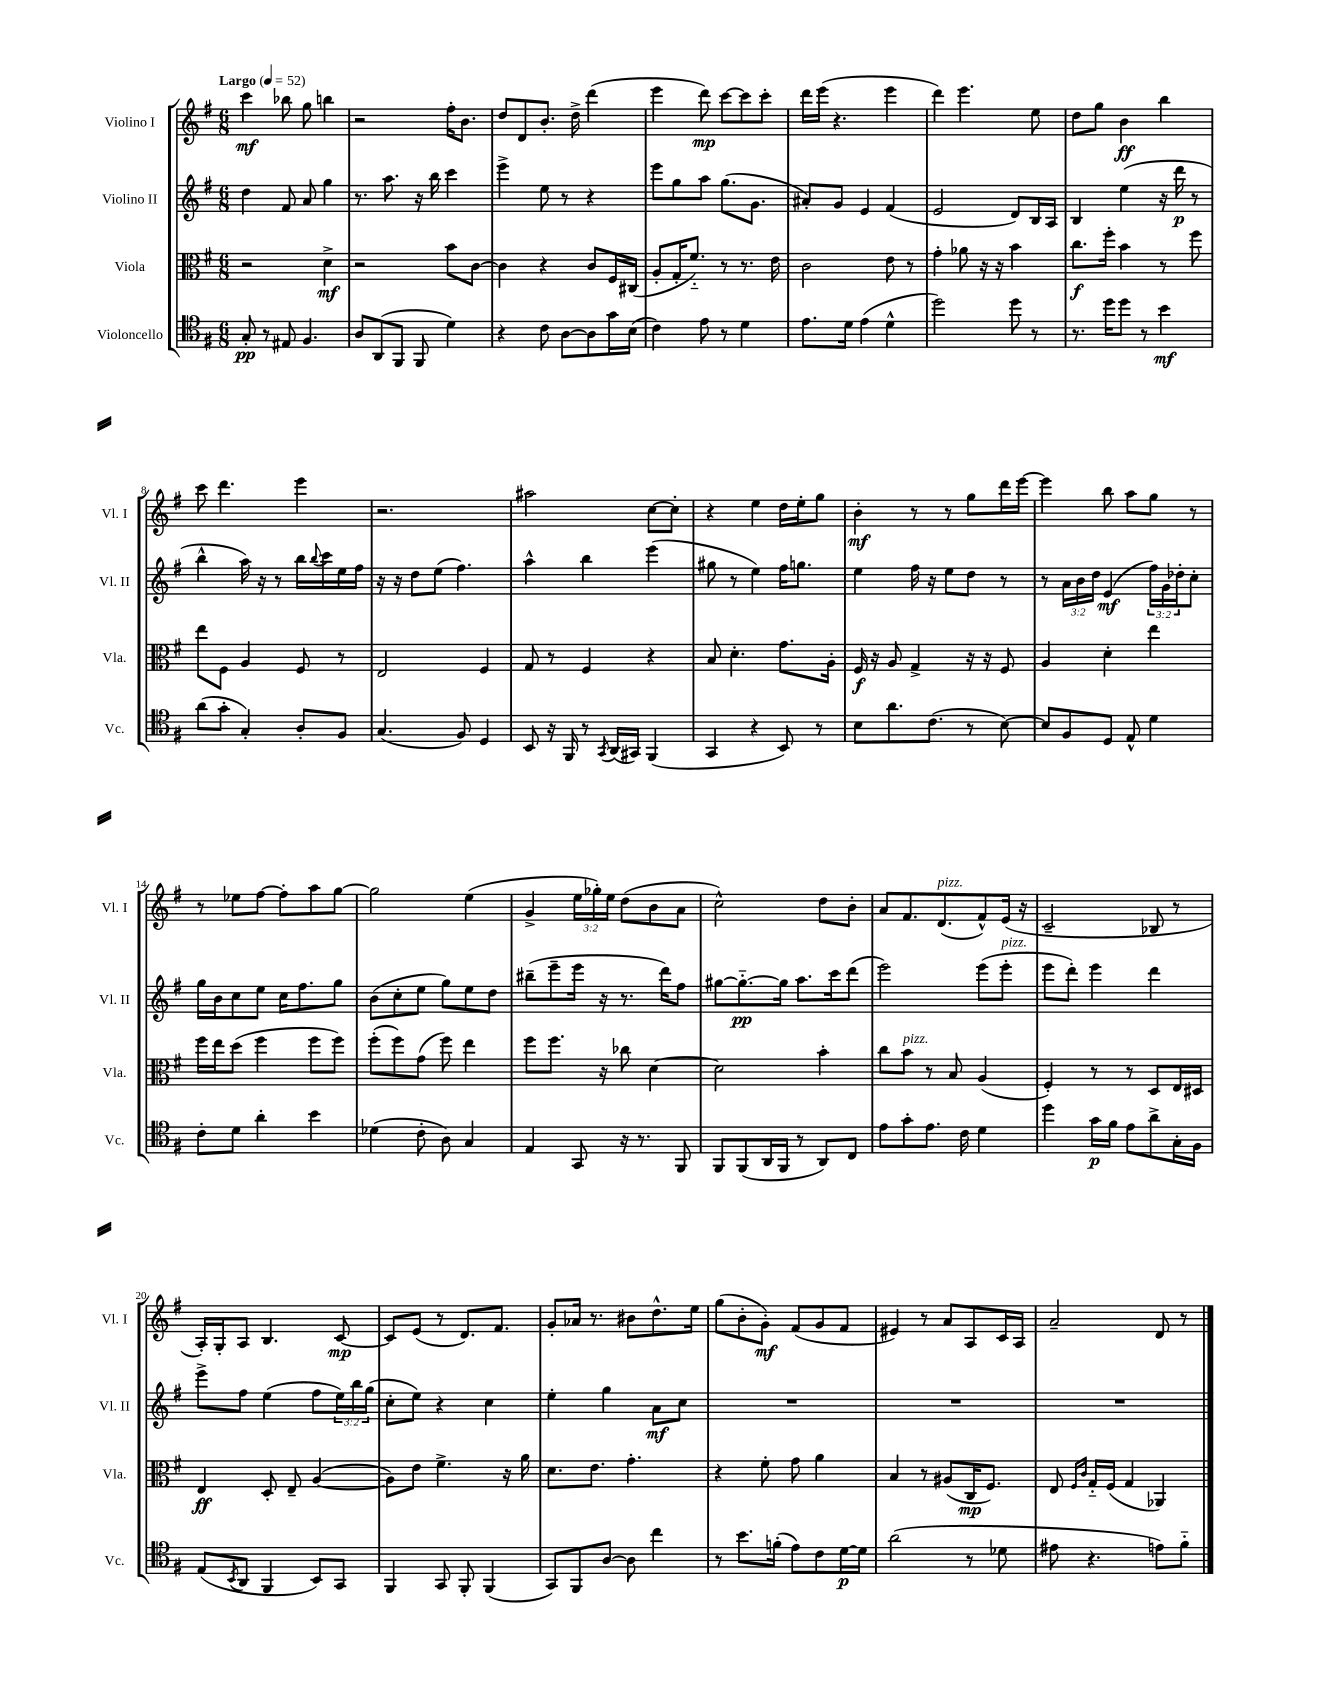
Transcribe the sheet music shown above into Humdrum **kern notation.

**kern	**dynam	**kern	**dynam	**kern	**dynam	**kern	**dynam
*part4	*part4	*part3	*part3	*part2	*part2	*part1	*part1
*staff4	*staff4	*staff3	*staff3	*staff2	*staff2	*staff1	*staff1
*I"Violoncello	*	*I"Viola	*	*I"Violino II	*	*I"Violino I	*
*I'Vc.	*	*I'Vla.	*	*I'Vl. II	*	*I'Vl. I	*
*clefC4	*	*clefC3	*	*clefG2	*	*clefG2	*
*k[f#]	*	*k[f#]	*	*k[f#]	*	*k[f#]	*
*M6/8	*	*M6/8	*	*M6/8	*	*M6/8	*
*MM52	*	*MM52	*	*MM52	*	*MM52	*
=1	=1	=1	=1	=1	=1	=1	=1
!	!	!	!	!	!	!LO:TX:a:B:t=Largo	!
8G'/	pp	2r	.	4dd\	.	4ccc\	mf
8r	.	.	.	.	.	.	.
8E#X/	.	.	.	8f#/	.	8bb-X\	.
4.F#/	.	.	.	8a/	.	8gg\	.
.	.	4d^\	mf	4gg\	.	4bbn\	.
=2	=2	=2	=2	=2	=2	=2	=2
8A/L	.	2r	.	8.r	.	2r	.
(8AA/	.	.	.	.	.	.	.
.	.	.	.	8.aa\	.	.	.
8FF#/J	.	.	.	.	.	.	.
8FF#/	.	.	.	16r	.	.	.
.	.	.	.	16bb\	.	.	.
4d\)	.	8b\L	.	4ccc\	.	16ff#'\KL	.
.	.	.	.	.	.	8.b\J	.
.	.	[8c\J	.	.	.	.	.
=3	=3	=3	=3	=3	=3	=3	=3
4r	.	4c\]	.	4eee^\	.	8dd/L	.
.	.	.	.	.	.	8d/	.
8c\	.	4r	.	8ee\	.	8.b'/J	.
[8A\L	.	.	.	8r	.	.	.
.	.	.	.	.	.	16dd^\	.
8A\]	.	8c/L	.	4r	.	(4ddd\	.
16g\L	.	16F#/L	.	.	.	.	.
(16B\JJ	.	(16C#X/JJ	.	.	.	.	.
=4	=4	=4	=4	=4	=4	=4	=4
4c\)	.	8A'/L	.	8eee\L	.	4eee\	.
.	.	16G'/K	.	8gg\	.	.	.
.	.	8.f#/J)	.	.	.	.	.
8e\	.	.	.	8aa\J	.	8ddd\)	mp
8r	.	8r	.	(8.gg\L	.	[8ccc\L	.
4d\	.	8.r	.	.	.	8ccc\]	.
.	.	.	.	8.g\J	.	.	.
.	.	.	.	.	.	8ccc'\J	.
.	.	16e\	.	.	.	.	.
=5	=5	=5	=5	=5	=5	=5	=5
8.e\L	.	2c\	.	8a#X'/L)	.	16ddd\LL	.
.	.	.	.	.	.	(16eee\JJ	.
.	.	.	.	8g/J	.	4.r	.
16d\Jk	.	.	.	.	.	.	.
(4e\	.	.	.	4e/	.	.	.
4d^^\	.	8e\	.	(4f#/	.	4eee\	.
.	.	8r	.	.	.	.	.
=6	=6	=6	=6	=6	=6	=6	=6
2dd\)	.	4g'\	.	2e/	.	4ddd\)	.
.	.	8a-X\	.	.	.	4.eee\	.
.	.	16r	.	.	.	.	.
.	.	16r	.	.	.	.	.
8dd\	.	4b\	.	8d/L)	.	.	.
8r	.	.	.	16B/L	.	8ee\	.
.	.	.	.	16A/JJ	.	.	.
=7	=7	=7	=7	=7	=7	=7	=7
8.r	.	8.cc\L	f	4B/	.	8dd\L	.
.	.	.	.	.	.	8gg\J	.
16dd\KL	.	16ff#'\Jk	.	.	.	.	.
8dd\J	.	4b\	.	(4ee\	.	4b\	ff
8r	.	.	.	.	.	.	.
4b\	mf	8r	.	16r	.	4bb\	.
.	.	.	.	16ddd\	p	.	.
.	.	8ff#\	.	8r	.	.	.
!!LO:LB:g=z
=8	=8	=8	=8	=8	=8	=8	=8
(8a\L	.	8ee\L	.	4bb^^\	.	8ccc\	.
8g'\J	.	8F#\J	.	.	.	4.ddd\	.
4G'/)	.	4A/	.	16aa\)	.	.	.
.	.	.	.	16r	.	.	.
.	.	.	.	8r	.	.	.
8A'/L	.	8F#/	.	16bb\LL	.	4eee\	.
.	.	.	.	8qqbb/	.	.	.
.	.	.	.	16ccc\	.	.	.
8F#/J	.	8r	.	16ee\	.	.	.
.	.	.	.	16ff#\JJ	.	.	.
=9	=9	=9	=9	=9	=9	=9	=9
(4.G/	.	2E/	.	16r	.	2.r	.
.	.	.	.	16r	.	.	.
.	.	.	.	8dd\L	.	.	.
.	.	.	.	(8ee\J	.	.	.
8F#/)	.	.	.	4.ff#\)	.	.	.
4D/	.	4F#/	.	.	.	.	.
=10	=10	=10	=10	=10	=10	=10	=10
8BB/	.	8G/	.	4aa^^\	.	2aa#X\	.
16r	.	8r	.	.	.	.	.
16FF#/	.	.	.	.	.	.	.
8r	.	4F#/	.	4bb\	.	.	.
8qGG/	.	.	.	.	.	.	.
(16AA/LL	.	.	.	.	.	.	.
16GG#X/JJ)	.	.	.	.	.	.	.
(4FF#/	.	4r	.	(4eee\	.	[8cc\L	.
.	.	.	.	.	.	8cc'\J]	.
=11	=11	=11	=11	=11	=11	=11	=11
4GG/	.	8B/	.	8gg#X\	.	4r	.
.	.	4.d'\	.	8r	.	.	.
4r	.	.	.	4ee\)	.	4ee\	.
8BB/)	.	8.g\L	.	16ff#\KL	.	16dd\LL	.
.	.	.	.	8.ggn\J	.	16ee'\J	.
8r	.	.	.	.	.	8gg\J	.
.	.	16A'\Jk	.	.	.	.	.
=12	=12	=12	=12	=12	=12	=12	=12
8B\L	.	16F#/	f	4ee\	.	4b'\	mf
.	.	16r	.	.	.	.	.
8.a\	.	8A/	.	.	.	.	.
.	.	4G^/	.	16ff#\	.	8r	.
(8.c\J	.	.	.	16r	.	.	.
.	.	.	.	8ee\L	.	8r	.
8r	.	16r	.	8dd\J	.	8gg\L	.
.	.	16r	.	.	.	.	.
[8B\)	.	8F#/	.	8r	.	16ddd\L	.
.	.	.	.	.	.	[16eee\JJ	.
=13	=13	=13	=13	=13	=13	=13	=13
8B/L]	.	4A/	.	8r	.	4eee\]	.
8F#/	.	.	.	24a\LL	.	.	.
.	.	.	.	24b\	.	.	.
.	.	.	.	24dd\JJ	.	.	.
8D/J	.	4d'\	.	(4e/	mf	8bb\	.
8E^^/	.	.	.	.	.	8aa\L	.
4d\	.	4ee\	.	24ff#\LL)	.	8gg\J	.
.	.	.	.	24g\	.	.	.
.	.	.	.	24dd-X'\J	.	.	.
.	.	.	.	8cc'\J	.	8r	.
!!LO:LB:g=z
=14	=14	=14	=14	=14	=14	=14	=14
8c'\L	.	16ff#\LL	.	16gg\LL	.	8r	.
.	.	16ee\J	.	16b\J	.	.	.
8d\J	.	(8dd\J	.	8cc\	.	8ee-X\L	.
4a'\	.	4ff#\	.	8ee\J	.	[8ff#\J	.
.	.	.	.	16cc\KL	.	8ff#'\L]	.
.	.	.	.	8.ff#\	.	.	.
4b\	.	8ff#\L	.	.	.	8aa\	.
.	.	8ff#\J)	.	8gg\J	.	[8gg\J	.
=15	=15	=15	=15	=15	=15	=15	=15
(4d-X\	.	(8ff#'\L	.	(8b\L	.	2gg\]	.
.	.	8ff#\)	.	8cc'\	.	.	.
8c'\	.	(8g\J	.	8ee\J	.	.	.
8A\)	.	8ff#\)	.	8gg\L)	.	.	.
4G/	.	4ee\	.	8ee\	.	(4ee\	.
.	.	.	.	8dd\J	.	.	.
=16	=16	=16	=16	=16	=16	=16	=16
4E/	.	8ff#\L	.	(8bb#X~\L	.	4g^/	.
.	.	8.ff#\J	.	8eee~\	.	.	.
8GG/	.	.	.	16eee\Jk	.	24ee\LL	.
.	.	.	.	.	.	24gg-X'\)	.
.	.	16r	.	16r	.	.	.
.	.	.	.	.	.	24ee\JJ	.
16r	.	8cc-X\	.	8.r	.	(8dd\L	.
8.r	.	.	.	.	.	.	.
.	.	[4d\	.	.	.	8b\	.
.	.	.	.	16ddd\KL)	.	.	.
8FF#/	.	.	.	8ff#\J	.	8a\J	.
=17	=17	=17	=17	=17	=17	=17	=17
8FF#/L	.	2d\]	.	[8gg#X\L	.	2cc^^\)	.
(8FF#/	.	.	.	8.gg#\_	pp	.	.
16AA/L	.	.	.	.	.	.	.
16FF#/JJ	.	.	.	16gg#\Jk]	.	.	.
8r	.	.	.	8.aa\L	.	.	.
8AA/L)	.	4b'\	.	.	.	8dd\L	.
.	.	.	.	16ccc\k	.	.	.
8C/J	.	.	.	(8ddd\J	.	8b'\J	.
=18	=18	=18	=18	=18	=18	=18	=18
8e\L	.	8cc\L	.	2eee\)	.	8a/L	.
!	!	!LO:TX:a:i:t=pizz.	!	!	!	!	!
8g'\	.	8b\J	.	.	.	8.f#/	.
8.e\J	.	8r	.	.	.	.	.
!	!	!	!	!	!	!LO:TX:a:i:t=pizz.	!
.	.	.	.	.	.	(8.d/	.
.	.	8B/	.	.	.	.	.
16c\	.	.	.	.	.	.	.
4d\	.	(4A/	.	(8eee\L	.	8f#^^/)	.
!	!	!	!	!LO:TX:a:i:t=pizz.	!	!	!
.	.	.	.	8eee'\J	.	(16e/Jk	.
.	.	.	.	.	.	16r	.
=19	=19	=19	=19	=19	=19	=19	=19
4dd\	.	4F#'/)	.	8eee\L	.	2c~/	.
.	.	.	.	8ddd'\J)	.	.	.
16g\LL	p	8r	.	4eee\	.	.	.
16f#\JJ	.	.	.	.	.	.	.
8e\L	.	8r	.	.	.	.	.
8a^\	.	8D/L	.	4ddd\	.	8B-X/	.
16G'\L	.	16E/L	.	.	.	8r	.
16F#\JJ	.	16D#X/JJ	.	.	.	.	.
!!LO:LB:g=z
=20	=20	=20	=20	=20	=20	=20	=20
(8E/L	.	4E/	ff	8eee^\L	.	16A'/LL)	.
.	.	.	.	.	.	16G'/J	.
8qBB/	.	.	.	.	.	.	.
8AA/J	.	.	.	8ff#\J	.	8A/J	.
4FF#/	.	8D'/	.	(4ee\	.	4.B/	.
.	.	8E~/	.	.	.	.	.
8BB/L)	.	([4A/	.	8ff#\L	.	.	.
8GG/J	.	.	.	24ee\L)	.	[8c/	mp
.	.	.	.	24bb\	.	.	.
.	.	.	.	(24gg\JJ	.	.	.
=21	=21	=21	=21	=21	=21	=21	=21
4FF#/	.	8A\L])	.	8cc'\L	.	8c/L]	.
.	.	8e\J	.	8ee\J)	.	(8e/J	.
8GG/	.	4.f#^\	.	4r	.	8r	.
8FF#'/	.	.	.	.	.	8.d/L)	.
(4FF#/	.	.	.	4cc\	.	.	.
.	.	.	.	.	.	8.f#/J	.
.	.	16r	.	.	.	.	.
.	.	16a\	.	.	.	.	.
=22	=22	=22	=22	=22	=22	=22	=22
8GG/L)	.	8.d\L	.	4ee'\	.	8g'/L	.
8FF#/	.	.	.	.	.	16a-X/Jk	.
.	.	8.e\J	.	.	.	8.r	.
[8A/J	.	.	.	4gg\	.	.	.
8A\]	.	4.g'\	.	.	.	8b#X\L	.
4cc\	.	.	.	8a\L	mf	8.dd^^\	.
.	.	.	.	8cc\J	.	.	.
.	.	.	.	.	.	16ee\Jk	.
=23	=23	=23	=23	=23	=23	=23	=23
8r	.	4r	.	2.r	.	(8gg\L	.
8.b\L	.	.	.	.	.	8b'\	.
.	.	8f#'\	.	.	.	8g'\J)	mf
(16fn'\Jk	.	.	.	.	.	.	.
8e\L)	.	8g\	.	.	.	(8f#/L	.
8c\	.	4a\	.	.	.	8g/	.
[16d\L	p	.	.	.	.	8f#/J	.
16d\JJ]	.	.	.	.	.	.	.
=24	=24	=24	=24	=24	=24	=24	=24
(2a\	.	4B/	.	2.r	.	4e#X/)	.
.	.	8r	.	.	.	8r	.
.	.	(8A#X/L	.	.	.	8a/L	.
8r	.	16C/K	mp	.	.	8A/	.
.	.	8.F#/J)	.	.	.	.	.
8d-X\	.	.	.	.	.	16c/L	.
.	.	.	.	.	.	16A/JJ	.
=25	=25	=25	=25	=25	=25	=25	=25
8e#X\	.	8E/	.	2.r	.	2a~/	.
.	.	16qqF#/LL	.	.	.	.	.
.	.	16qqc/JJ	.	.	.	.	.
4.r	.	16G/LL	.	.	.	.	.
.	.	(16F#/JJ	.	.	.	.	.
.	.	4G/	.	.	.	.	.
8en\L)	.	4AA-X/)	.	.	.	8d/	.
8f#\J	.	.	.	.	.	8r	.
==	==	==	==	==	==	==	==
*-	*-	*-	*-	*-	*-	*-	*-
